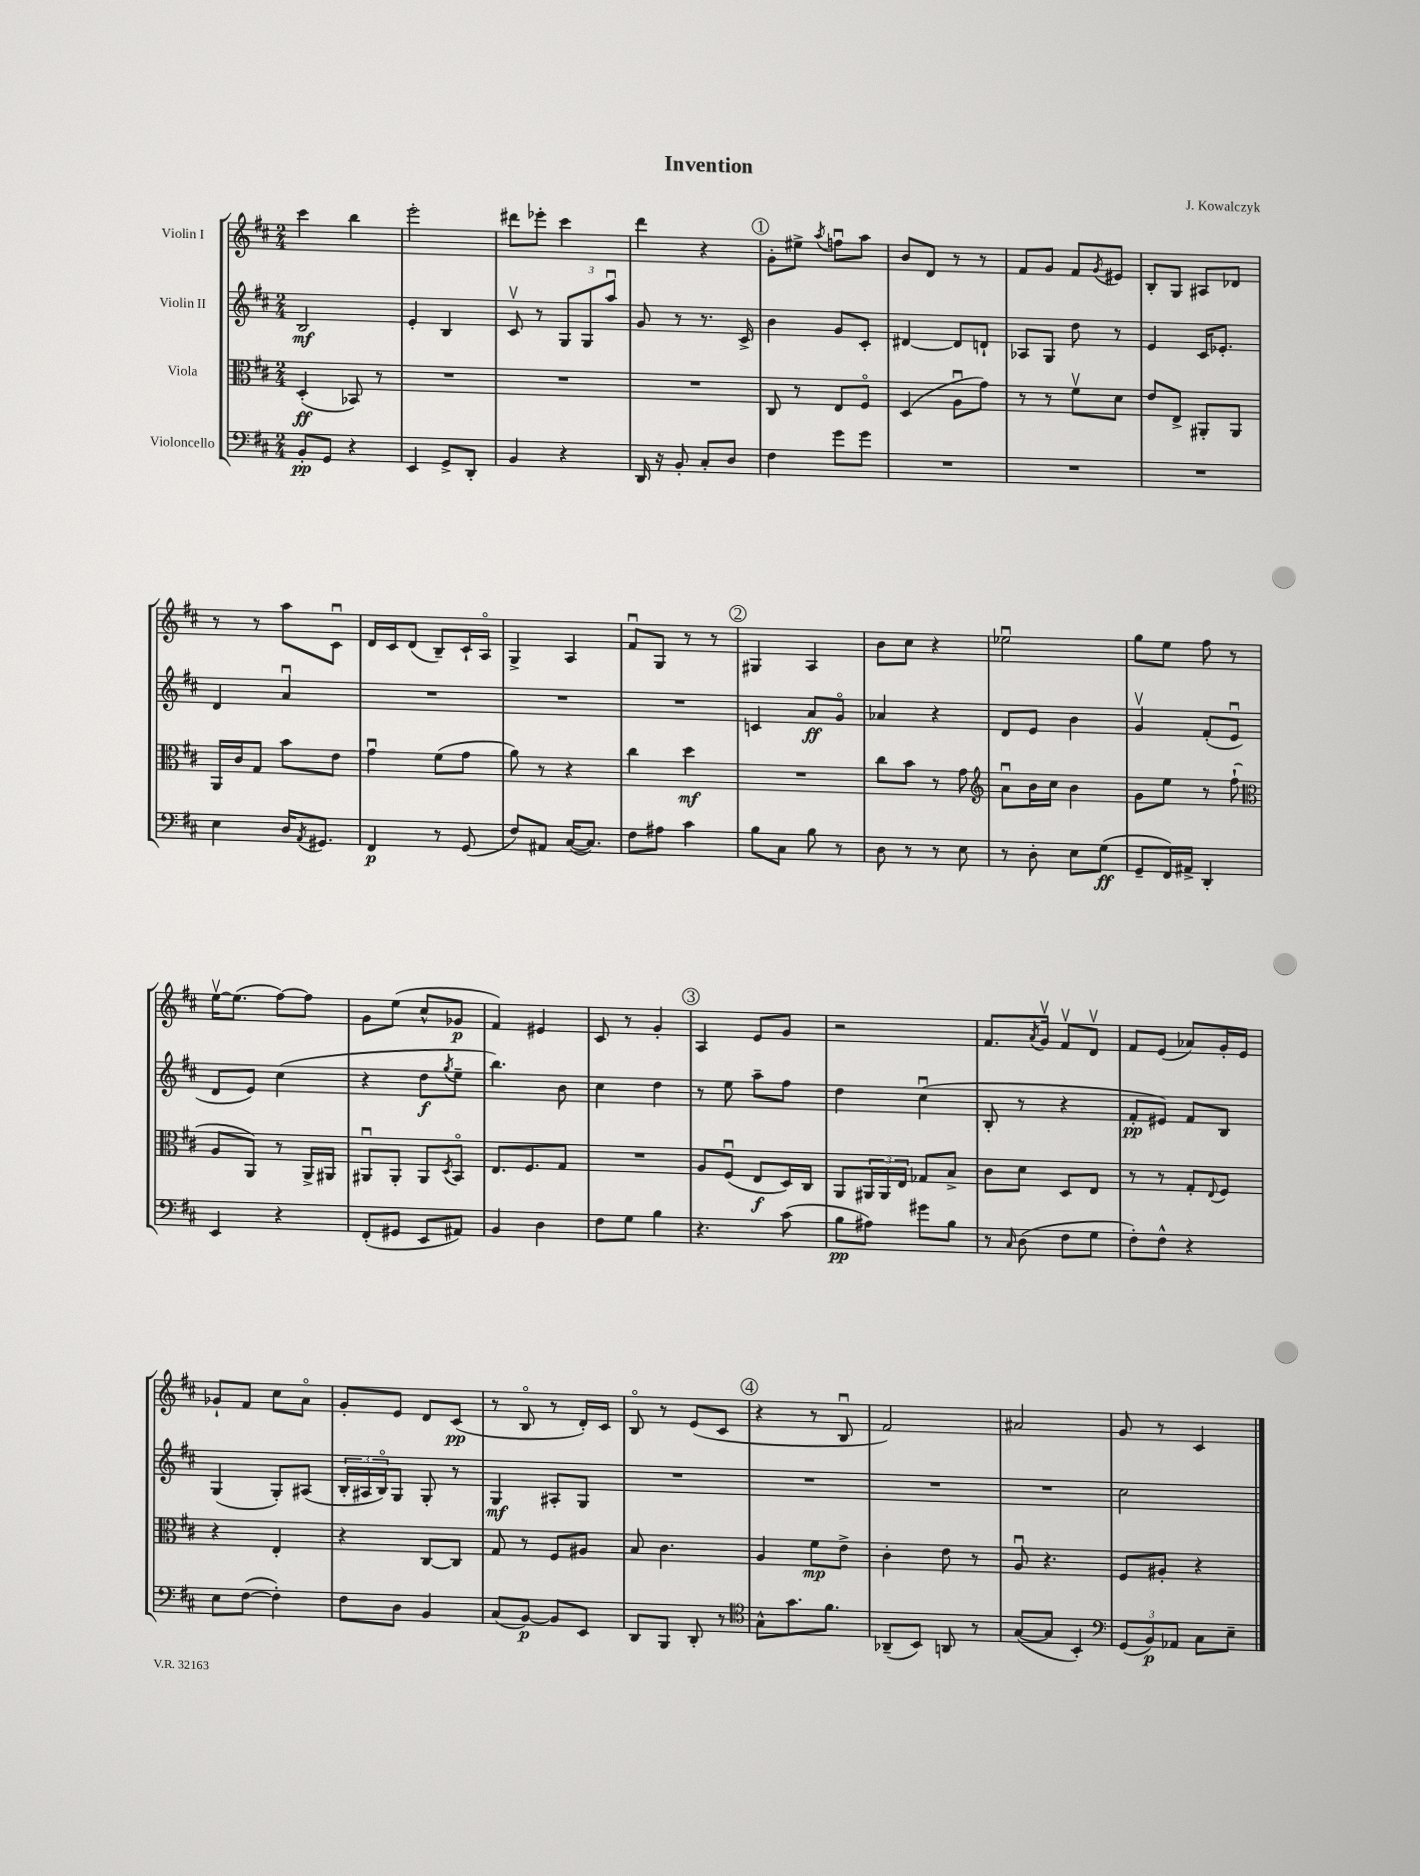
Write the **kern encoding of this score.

**kern	**dynam	**kern	**dynam	**kern	**dynam	**kern	**dynam
*part4	*part4	*part3	*part3	*part2	*part2	*part1	*part1
*staff4	*staff4	*staff3	*staff3	*staff2	*staff2	*staff1	*staff1
*I"Violoncello	*	*I"Viola	*	*I"Violin II	*	*I"Violin I	*
*clefF4	*	*clefC3	*	*clefG2	*	*clefG2	*
*k[f#c#]	*	*k[f#c#]	*	*k[f#c#]	*	*k[f#c#]	*
*M2/4	*	*M2/4	*	*M2/4	*	*M2/4	*
=1	=1	=1	=1	=1	=1	=1	=1
8BB'/L	pp	(4D'/	ff	2B/	mf	4ccc#\	.
8GG/J	.	.	.	.	.	.	.
4r	.	8BB-X/)	.	.	.	4bb\	.
.	.	8r	.	.	.	.	.
=2	=2	=2	=2	=2	=2	=2	=2
4EE/	.	2r	.	4e'/	.	2eee'\	.
8GG^/L	.	.	.	4B/	.	.	.
8DD'/J	.	.	.	.	.	.	.
=3	=3	=3	=3	=3	=3	=3	=3
4BB/	.	2r	.	8c#v/	.	8ddd#X\L	.
.	.	.	.	8r	.	8eee-X'\J	.
4r	.	.	.	12G/L	.	4ccc#\	.
.	.	.	.	12G/	.	.	.
.	.	.	.	12aau/J	.	.	.
=4	=4	=4	=4	=4	=4	=4	=4
16DD/	.	2r	.	8g/	.	4ddd\	.
16r	.	.	.	.	.	.	.
8BB'/	.	.	.	8r	.	.	.
8C#'/L	.	.	.	8.r	.	4r	.
8D/J	.	.	.	.	.	.	.
.	.	.	.	16c#^/	.	.	.
!!LO:REH:place=s1:t=1
=5	=5	=5	=5	=5	=5	=5	=5
4F#\	.	8C#/	.	4b\	.	8g'\L	.
.	.	8r	.	.	.	8ee#X^\J	.
.	.	.	.	.	.	8qaa/	.
8g\L	.	8E/L	.	8g/L	.	8ffnu\L	.
8g\J	.	8F#/J	.	8c#'/J	.	8aa\J	.
=6	=6	=6	=6	=6	=6	=6	=6
2r	.	(4D/	.	[4d#X/	.	8b/L	.
.	.	.	.	.	.	8d/J	.
.	.	8Au\L	.	8d#/L]	.	8r	.
.	.	8g\J)	.	8dn`/J	.	8r	.
=7	=7	=7	=7	=7	=7	=7	=7
2r	.	8r	.	8A-X/L	.	8f#/L	.
.	.	8r	.	8G/J	.	8g/J	.
.	.	8f#v\L	.	8dd\	.	8f#/L	.
.	.	.	.	.	.	8qg/	.
.	.	8d\J	.	8r	.	8e#X/J	.
=8	=8	=8	=8	=8	=8	=8	=8
2r	.	8e/L	.	4e/	.	8B'/L	.
.	.	8E^/J	.	.	.	8G/J	.
.	.	8AA#X'/L	.	16c#/KL	.	8A#X/L	.
.	.	.	.	8.e-X'/J	.	.	.
.	.	8AA#/J	.	.	.	8d-X/J	.
!!LO:LB:g=z
=9	=9	=9	=9	=9	=9	=9	=9
4E\	.	16AA/LL	.	4d/	.	8r	.
.	.	16c#/J	.	.	.	.	.
.	.	8G/J	.	.	.	8r	.
16D/KL	.	8b\L	.	4au/	.	8aa\L	.
8qAA/	.	.	.	.	.	.	.
8.GG#X/J	.	.	.	.	.	.	.
.	.	8e\J	.	.	.	8c#u\J	.
=10	=10	=10	=10	=10	=10	=10	=10
4FF#/	p	4gu\	.	2r	.	16d/LL	.
.	.	.	.	.	.	16c#/J	.
.	.	.	.	.	.	(8d/J	.
8r	.	(8f#\L	.	.	.	8B~/L)	.
(8GG/	.	8g\J	.	.	.	16c#`/L	.
.	.	.	.	.	.	16A/JJ	.
=11	=11	=11	=11	=11	=11	=11	=11
8F#/L)	.	8a\)	.	2r	.	4G^/	.
8AA#X/J	.	8r	.	.	.	.	.
([16C#/KL	.	4r	.	.	.	4A/	.
8.C#/J])	.	.	.	.	.	.	.
=12	=12	=12	=12	=12	=12	=12	=12
8F#\L	.	4cc#\	.	2r	.	8f#u/L	.
8A#X\J	.	.	.	.	.	8G/J	.
4c#\	.	4dd\	mf	.	.	8r	.
.	.	.	.	.	.	8r	.
!!LO:REH:place=s1:t=2
=13	=13	=13	=13	=13	=13	=13	=13
8B\L	.	2r	.	4cn/	.	4G#X/	.
8C#\J	.	.	.	.	.	.	.
8B\	.	.	.	8a/L	ff	4A/	.
8r	.	.	.	8g/J	.	.	.
=14	=14	=14	=14	=14	=14	=14	=14
8D\	.	8cc#\L	.	4a-X/	.	8b\L	.
8r	.	8b\J	.	.	.	8cc#\J	.
8r	.	8r	.	4r	.	4r	.
8E\	.	8g\	.	.	.	.	.
=15	=15	=15	=15	=15	=15	=15	=15
*	*	*clefG2	*	*	*	*	*
8r	.	8au\L	.	8d/L	.	2ee-Xu\	.
8D'\	.	16b\L	.	8e/J	.	.	.
.	.	16cc#\JJ	.	.	.	.	.
8E\L	.	4b\	.	4b\	.	.	.
(8G\J	ff	.	.	.	.	.	.
=16	=16	=16	=16	=16	=16	=16	=16
8GG~/L	.	8g\L	.	4gv/	.	8gg\L	.
16FF#/L)	.	8ee\J	.	.	.	8ee\J	.
16AA#X^/JJ	.	.	.	.	.	.	.
4DD'/	.	8r	.	(8f#'/L	.	8ff#\	.
.	.	(8ff#`\	.	8eu/J	.	8r	.
!!LO:LB:g=z
=17	=17	=17	=17	=17	=17	=17	=17
*	*	*clefC3	*	*	*	*	*
4EE/	.	8A/L	.	8d/L	.	[16eev\KL	.
.	.	.	.	.	.	(8.ee\J]	.
.	.	8AA/J)	.	8e/J)	.	.	.
4r	.	8r	.	(4cc#\	.	[8ff#\L)	.
.	.	16AA^/LL	.	.	.	8ff#\J]	.
.	.	16AA#X/JJ	.	.	.	.	.
=18	=18	=18	=18	=18	=18	=18	=18
(8FF#'/L	.	8AA#Xu/L	.	4r	.	8g\L	.
8GG#X/J	.	8AA#'/J	.	.	.	(8ee\J	.
8EE/L	.	8AA#/L	.	8dd\L	f	8cc#^^/L	.
.	.	8qD/	.	8qgg/	.	.	.
8AA#X/J)	.	8BB/J	.	8ee~\J	.	8g-X/J	p
=19	=19	=19	=19	=19	=19	=19	=19
4BB/	.	8.E/L	.	4.bb\)	.	4f#/)	.
.	.	8.F#/	.	.	.	.	.
4D\	.	.	.	.	.	4e#X/	.
.	.	8G/J	.	8b\	.	.	.
=20	=20	=20	=20	=20	=20	=20	=20
8F#\L	.	2r	.	4cc#\	.	8c#/	.
8G\J	.	.	.	.	.	8r	.
4B\	.	.	.	4dd\	.	4g'/	.
!!LO:REH:place=s1:t=3
=21	=21	=21	=21	=21	=21	=21	=21
4.r	.	8A/L	.	8r	.	4A/	.
.	.	(8F#u/J	.	8ee\	.	.	.
.	.	8E/L	f	8aa~\L	.	8e/L	.
(8c#\	.	16D/L)	.	8ff#\J	.	8g/J	.
.	.	16C#/JJ	.	.	.	.	.
=22	=22	=22	=22	=22	=22	=22	=22
8B\L	pp	8AA/L	.	4dd\	.	2r	.
8A#X\J)	.	24AA#X/L	.	.	.	.	.
.	.	24AA#/	.	.	.	.	.
.	.	24E/JJ	.	.	.	.	.
8g#X\L	.	8G-X/L	.	(4cc#u\	.	.	.
8B\J	.	8B^/J	.	.	.	.	.
=23	=23	=23	=23	=23	=23	=23	=23
8r	.	8c#\L	.	8B'/	.	8.f#/L	.
16qqC#/	.	.	.	.	.	.	.
(8D\	.	8d\J	.	8r	.	.	.
.	.	.	.	.	.	8qa/	.
.	.	.	.	.	.	16gv/Jk	.
8F#\L	.	8D/L	.	4r	.	8f#v/L	.
8G\J	.	8E/J	.	.	.	8dv/J	.
=24	=24	=24	=24	=24	=24	=24	=24
8F#'\L)	.	8r	.	8f#'/L	pp	8f#/L	.
8F#^^\J	.	8r	.	8e#X/J)	.	(8e/J	.
4r	.	8G'/L	.	8f#/L	.	8a-X/L)	.
.	.	8qqE/	.	.	.	.	.
.	.	8F#/J	.	8B/J	.	16g'/L	.
.	.	.	.	.	.	16e/JJ	.
!!LO:LB:g=z
=25	=25	=25	=25	=25	=25	=25	=25
8E\L	.	4r	.	(4G/	.	8g-X`/L	.
([8F#\J	.	.	.	.	.	8f#/J	.
4F#'\])	.	4E'/	.	8G'/L)	.	8cc#\L	.
.	.	.	.	(8A#X/J	.	8a\J	.
=26	=26	=26	=26	=26	=26	=26	=26
8F#\L	.	4r	.	24B'/LL	.	8g'/L	.
.	.	.	.	24A#X/	.	.	.
.	.	.	.	24B/J)	.	.	.
8D\J	.	.	.	8G/J	.	8e/J	.
4BB/	.	[8C#/L	.	8G'/	.	8d/L	.
.	.	8C#/J]	.	8r	.	(8c#/J	pp
=27	=27	=27	=27	=27	=27	=27	=27
(8C#/L	.	8G/	.	4G/	mf	8r	.
[8BB/J)	p	8r	.	.	.	8B/	.
8BB/L]	.	8F#/L	.	8A#X'/L	.	8r	.
8EE/J	.	8A#X/J	.	8G/J	.	16d'/LL)	.
.	.	.	.	.	.	16c#/JJ	.
=28	=28	=28	=28	=28	=28	=28	=28
8DD/L	.	8B/	.	2r	.	8B/	.
8BBB/J	.	4.c#\	.	.	.	8r	.
8DD'/	.	.	.	.	.	(8e/L	.
8r	.	.	.	.	.	8c#/J	.
!!LO:REH:place=s1:t=4
=29	=29	=29	=29	=29	=29	=29	=29
*clefC4	*	*	*	*	*	*	*
8G^^\L	.	4A/	.	2r	.	4r	.
8.g\	.	.	.	.	.	.	.
.	.	8f#\L	mp	.	.	8r	.
8.f#\J	.	.	.	.	.	.	.
.	.	8e^\J	.	.	.	8Bu/	.
=30	=30	=30	=30	=30	=30	=30	=30
(8AA-X~/L	.	4c#'\	.	2r	.	2f#/)	.
8BB/J)	.	.	.	.	.	.	.
8AAn/	.	8e\	.	.	.	.	.
8r	.	8r	.	.	.	.	.
=31	=31	=31	=31	=31	=31	=31	=31
([8G/L	.	8Au/	.	2r	.	2a#X/	.
8G/J]	.	4.r	.	.	.	.	.
4BB'/)	.	.	.	.	.	.	.
=32	=32	=32	=32	=32	=32	=32	=32
*clefF4	*	*	*	*	*	*	*
(12GG/L	.	8F#/L	.	2cc#\	.	8g/	.
12BB/)	p	.	.	.	.	.	.
.	.	8A#X'/J	.	.	.	8r	.
12AA-X/J	.	.	.	.	.	.	.
8C#\L	.	4r	.	.	.	4c#/	.
8E~\J	.	.	.	.	.	.	.
==	==	==	==	==	==	==	==
*-	*-	*-	*-	*-	*-	*-	*-
